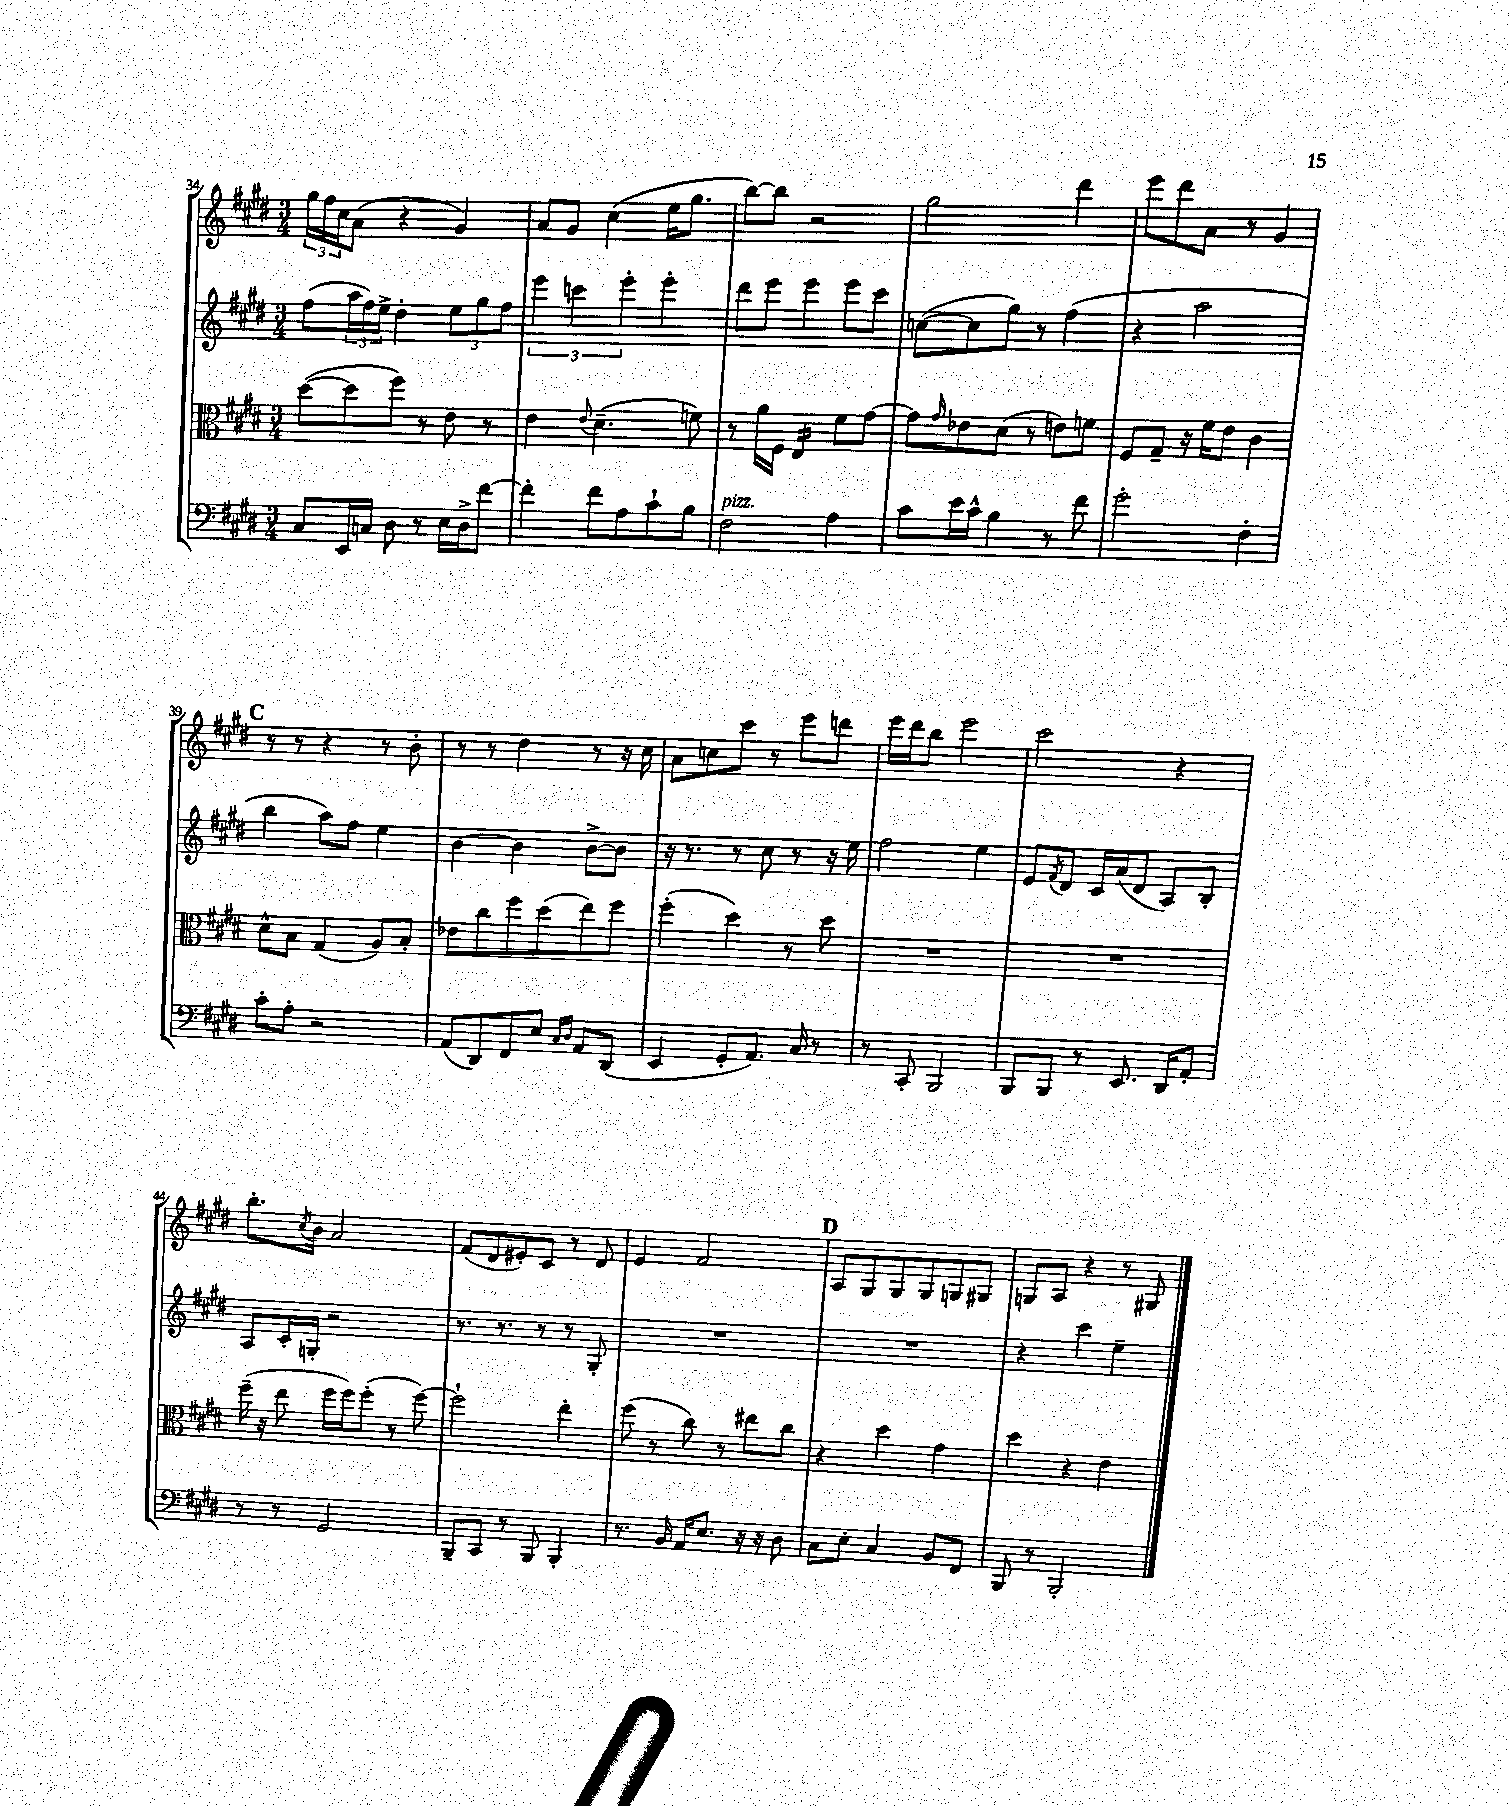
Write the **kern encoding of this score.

**kern	**kern	**kern	**kern
*part4	*part3	*part2	*part1
*staff4	*staff3	*staff2	*staff1
*clefF4	*clefC3	*clefG2	*clefG2
*k[f#c#g#d#]	*k[f#c#g#d#]	*k[f#c#g#d#]	*k[f#c#g#d#]
*M3/4	*M3/4	*M3/4	*M3/4
=34	=34	=34	=34
8C#/L	([8dd#\L	(8ff#\L	24gg#\LL
.	.	.	24ff#\
.	.	.	24cc#\J
16EE/L	8dd#\]	24aa\L	(8a\J
.	.	24ff#\)	.
16Cn/JJ	.	.	.
.	.	24ee^\JJ	.
8D#\	8ff#\J)	4dd#'\	4r
8r	8r	.	.
16E\LL	8e\	12ee\L	4g#/)
16D#^\J	.	.	.
.	.	12gg#\	.
[8f#\J	8r	.	.
.	.	12ff#\J	.
=35	=35	=35	=35
4f#'\]	4e\	6eee\	8a/L
.	.	.	8g#/J
.	.	6cccn\	.
.	8qqe/	.	.
8f#\L	(4.d#~\	.	(4cc#\
.	.	6eee'\	.
8A\	.	.	.
8c#`\	.	4eee'\	16ee\KL
.	.	.	8.gg#\J
8B\J	8fn\)	.	.
=36	=36	=36	=36
!LO:TX:a:i:t=pizz.	!	!	!
2F#\	8r	8ddd#\L	[8bb\L)
.	16a\LL	8eee\J	8bb\J]
.	16F#\JJ	.	.
*	*tremolo	*	*
.	16E/LL	4eee\	2r
.	16E/	.	.
.	16E/	.	.
.	16E/JJ	.	.
*	*Xtremolo	*	*
4A\	8f#\L	8eee\L	.
.	[8g#\J	8ccc#\J	.
=37	=37	=37	=37
8c#\L	8g#\L]	([8ccn\L	2gg#\
.	16qqg#/	.	.
16e\L	8e-X\	8cc\]	.
16c#^^\JJ	.	.	.
4B\	(8d#\J	8gg#\J)	.
.	8r	8r	.
8r	8en\L)	(4ff#\	4ddd#\
8f#\	8fn\J	.	.
=38	=38	=38	=38
2g#'\	8F#/L	4r	8eee\L
.	8G#~/J	.	8ddd#\
.	16r	2aa\	8a\J
.	16f#\KL	.	.
.	8e\J	.	8r
4F#'\	4c#\	.	4g#/
!!LO:LB:g=z
!!LO:REH:place=s1:t=C
=39	=39	=39	=39
8c#'\L	8d#^^\L	4bb\	8r
8A'\J	8B\J	.	8r
2r	(4G#/	8aa\L)	4r
.	.	8ff#\J	.
.	8A/L)	4ee\	8r
.	8B'/J	.	8b'\
=40	=40	=40	=40
(8AA/L	8e-X\L	[4b\	8r
8DD#/)	8cc#\	.	8r
8FF#/	8ff#\	4b\]	4dd#\
8E/J	(8dd#\	.	.
16qqC#/LL	.	.	.
16qqD#/JJ	.	.	.
8AA/L	8ee\)	[8b^\L	8r
(8DD#/J	8ff#\J	8b\J]	16r
.	.	.	16cc#\
=41	=41	=41	=41
4EE/	(4ff#'\	16r	8a\L
.	.	8.r	.
.	.	.	8ccn\
8GG#'/L	4dd#\)	8r	8ccc#\J
8.AA/J)	.	8cc#\	8r
.	8r	8r	8eee\L
16C#/	.	.	.
8r	8dd#\	16r	8dddn\J
.	.	16ee\	.
=42	=42	=42	=42
8r	2.r	2ff#\	16eee\LL
.	.	.	16ddd#\J
8CC#'/	.	.	8bb\J
2BBB/	.	.	2eee\
.	.	4ee\	.
=43	=43	=43	=43
8BBB/L	2.r	8e/L	2ccc#\
.	.	8qf#/	.
8BBB/J	.	8d#/J	.
8r	.	16c#/LL	.
.	.	(16a/J	.
8.EE/	.	8d#/J	.
.	.	8A/L)	4r
16DD#/KL	.	.	.
8AA'/J	.	8B'/J	.
!!LO:LB:g=z
=44	=44	=44	=44
8r	(16ff#~\	8A/L	8.bb'\L
.	16r	.	.
8r	8ee\	16c#'/L	.
.	.	.	8qcc#/
.	.	16Gn'/JJ	16b\Jk
2GG#/	16ff#\LL	2r	2a/
.	16ff#\J)	.	.
.	(8ff#'\J	.	.
.	8r	.	.
.	[8ff#\)	.	.
=45	=45	=45	=45
8BBB~/L	2ff#`\]	8.r	(8f#/L
8CC#/J	.	.	8d#/
.	.	8.r	.
8r	.	.	8e#X'/)
8BBB/	.	8r	8c#/J
4BBB'/	4ee'\	8r	8r
.	.	8G#'/	8d#/
=46	=46	=46	=46
8.r	(8ff#\	2.r	4e/
.	8r	.	.
16BB/	.	.	.
16AA/KL	8cc#\)	.	2f#/
8.E/J	.	.	.
.	8r	.	.
16r	8ee#X\L	.	.
16r	.	.	.
8D#\	8cc#\J	.	.
!!LO:REH:place=s1:t=D
=47	=47	=47	=47
8C#\L	4r	2.r	8A/L
8E'\J	.	.	8G#/
4C#/	4dd#\	.	8G#/
.	.	.	8G#/
8BB/L	4g#\	.	8Gn/
8FF#/J	.	.	8G#X/J
=48	=48	=48	=48
8BBB/	4dd#\	4r	8Gn/L
8r	.	.	8A/J
2BBB'/	4r	4ccc#\	4r
.	4e\	4ee~\	8r
.	.	.	8G#X/
==	==	==	==
*-	*-	*-	*-
